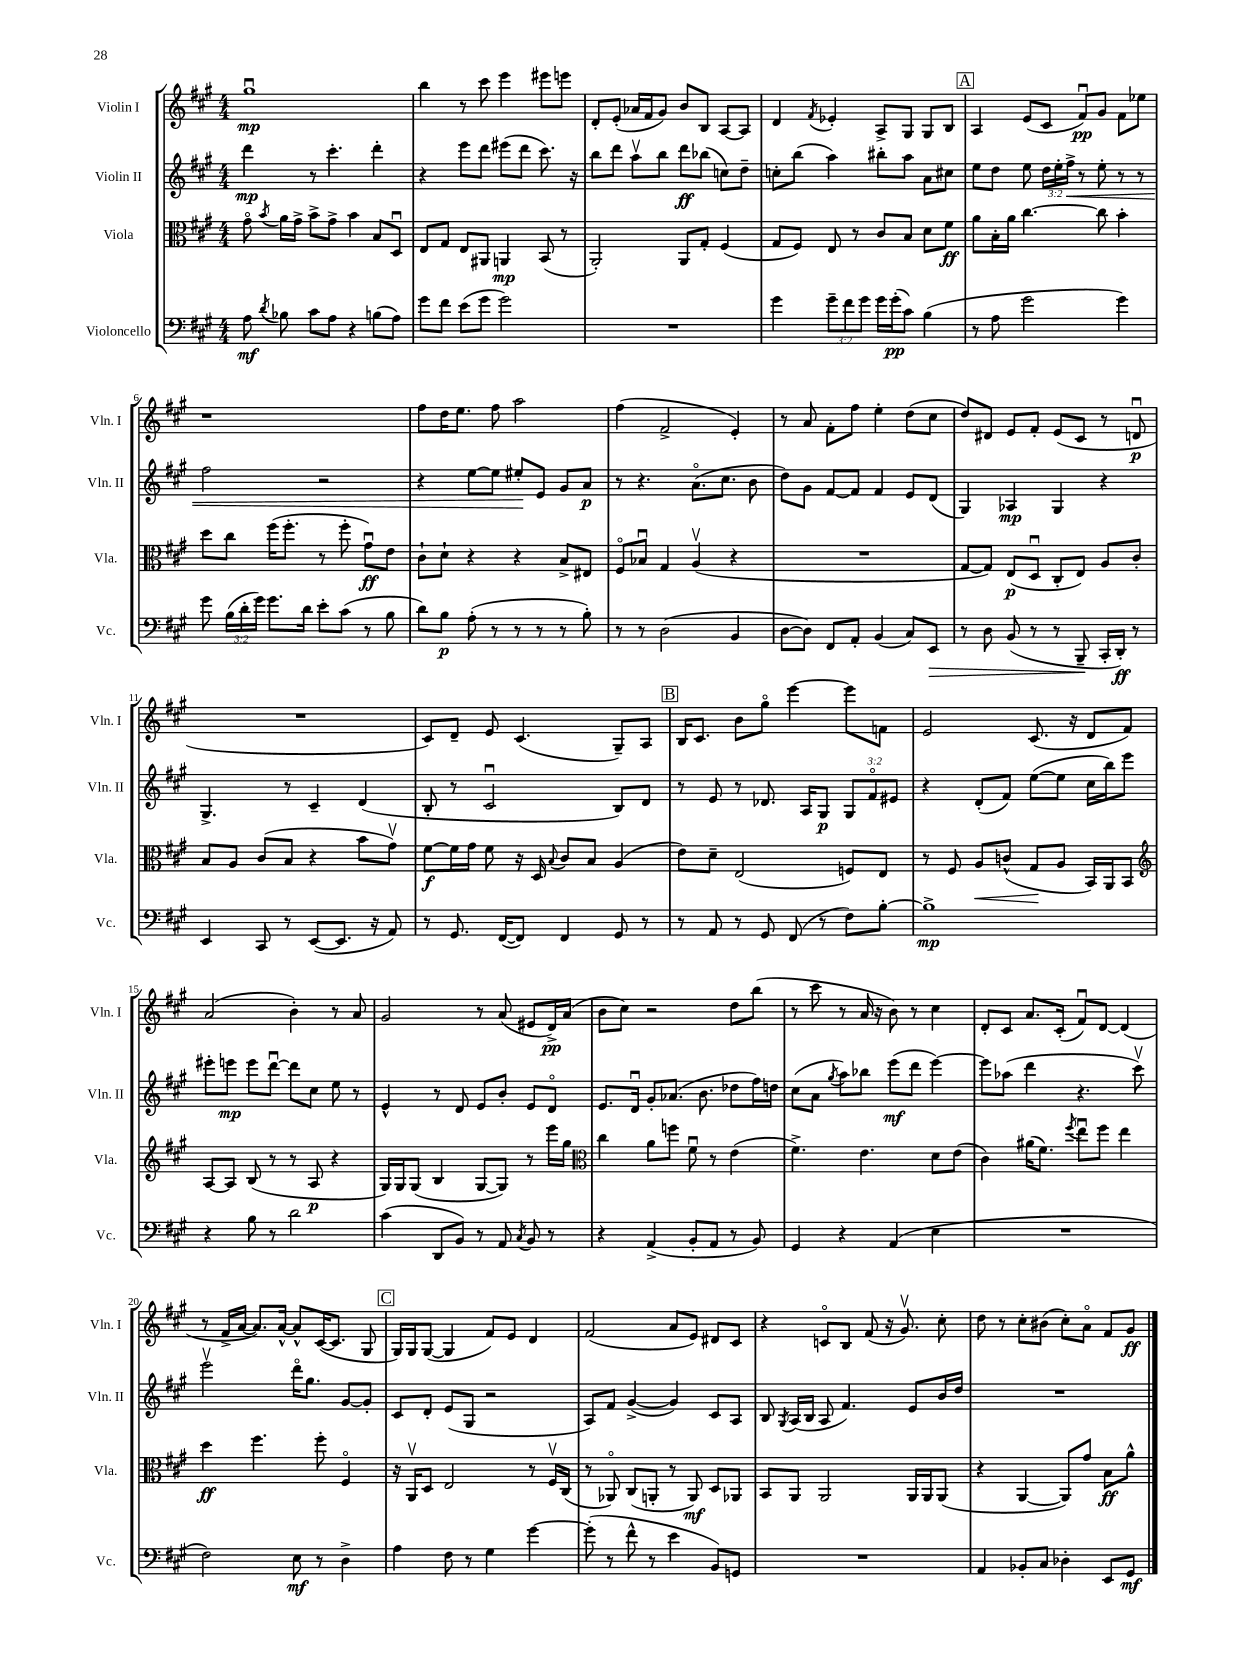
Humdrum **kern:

**kern	**dynam	**kern	**dynam	**kern	**dynam	**kern	**dynam
*part4	*part4	*part3	*part3	*part2	*part2	*part1	*part1
*staff4	*staff4	*staff3	*staff3	*staff2	*staff2	*staff1	*staff1
*I"Violoncello	*	*I"Viola	*	*I"Violin II	*	*I"Violin I	*
*I'Vc.	*	*I'Vla.	*	*I'Vln. II	*	*I'Vln. I	*
*clefF4	*	*clefC3	*	*clefG2	*	*clefG2	*
*k[f#c#g#]	*	*k[f#c#g#]	*	*k[f#c#g#]	*	*k[f#c#g#]	*
*M4/4	*	*M4/4	*	*M4/4	*	*M4/4	*
=1	=1	=1	=1	=1	=1	=1	=1
8A\	mf	8g#\	.	4ddd\	mp	1gg#u	mp
8qd/	.	8qb/	.	.	.	.	.
8B-X\	.	16a\LL	.	.	.	.	.
.	.	16g#^\JJ	.	.	.	.	.
8c#\L	.	8b^\L	.	8r	.	.	.
8A\J	.	8g#^\J	.	4.ccc#'\	.	.	.
4r	.	4b\	.	.	.	.	.
(8Bn\L	.	8B/L	.	4ddd'\	.	.	.
8A\J)	.	8Du/J	.	.	.	.	.
=2	=2	=2	=2	=2	=2	=2	=2
8g#\L	.	8E/L	.	4r	.	4bb\	.
8f#\J	.	8G#/J	.	.	.	.	.
(8e\L	.	8E/L	.	8eee\L	.	8r	.
8g#\J	.	8AA#X/J	.	8ddd\J	.	8ccc#\	.
2g#\)	.	4AAn/	mp	(8eee#X\L	.	4eee\	.
.	.	.	.	8ddd\J	.	.	.
.	.	(8BB/	.	8.ccc#\)	.	8eee#X\L	.
.	.	8r	.	.	.	8eeen\J	.
.	.	.	.	16r	.	.	.
=3	=3	=3	=3	=3	=3	=3	=3
1r	.	2AA'/)	.	8bb\L	.	8d'/L	.
.	.	.	.	8ddd\J	.	(8e'/J	.
.	.	.	.	8aav\L	.	16a-X/LL	.
.	.	.	.	.	.	16f#/J	.
.	.	.	.	8bb\J	.	8g#/J)	.
.	.	8AA/L	.	8ddd\L	ff	8b/L	.
.	.	8G#'/J	.	(8bb-X\J	.	8B/J	.
.	.	(4F#/	.	8ccn\L)	.	[8A/L	.
.	.	.	.	8dd~\J	.	8A/J]	.
=4	=4	=4	=4	=4	=4	=4	=4
4g#\	.	8G#/L	.	8ccn'\L	.	4d/	.
.	.	8F#/J)	.	(8bb\J	.	.	.
.	.	.	.	.	.	8qf#/	.
12g#~\L	.	8E/	.	4aa\)	.	4e-X'/	.
12f#\	.	.	.	.	.	.	.
.	.	8r	.	.	.	.	.
12g#\J	.	.	.	.	.	.	.
16g#\LL	.	8c#/L	.	8bb#X'\L	.	8A^/L	.
(16g#'\J	pp	.	.	.	.	.	.
8c#\J)	.	8B/J	.	8aa\J	.	8G#/J	.
(4B\	.	8d\L	.	8a\L	.	8G#/L	.
.	.	8f#\J	ff	8cc#X\J	.	8B/J	.
!!LO:REH:place=s1:t=A
=5	=5	=5	=5	=5	=5	=5	=5
8r	.	8a\L	.	8ee\L	.	4A/	.
8A\	.	16B'\L	.	8dd\J	.	.	.
.	.	16a\JJ	.	.	.	.	.
2g#\	.	[4.cc#\	.	8ee\	.	(8e/L	.
.	.	.	.	24dd\LL	.	8c#/J	.
.	.	.	.	24ee'\	.	.	.
!	!	!	!	!	!LO:HP:b	!	!
.	.	.	.	24ff#^\JJ	<	.	.
.	.	.	.	8r	.	8f#u/L)	pp
.	.	8cc#\]	.	8ee'\	.	8g#/J	.
4g#\)	.	4b'\	.	8r	.	8f#\L	.
.	.	.	.	8r	.	8ee-X\J	.
!!LO:LB:g=z
=6	=6	=6	=6	=6	=6	=6	=6
8g#\	.	8dd\L	.	2ff#\	.	1r	.
(24B\LL	.	8cc#\J	.	.	.	.	.
24d'\	.	.	.	.	.	.	.
24g#\JJ)	.	.	.	.	.	.	.
8.g#\L	.	(16ff#\KL	.	.	.	.	.
.	.	8.ff#'\J	.	.	.	.	.
16d\Jk	.	.	.	.	.	.	.
8e'\L	.	8r	.	2r	.	.	.
(8c#\J	.	8ff#'\	.	.	.	.	.
8r	.	8g#u\L)	ff	.	.	.	.
8B\	.	8e\J	.	.	.	.	.
=7	=7	=7	=7	=7	=7	=7	=7
8d\L)	.	8c#`\L	.	4r	.	8ff#\L	.
8B\J	p	8d`\J	.	.	.	16dd\K	.
.	.	.	.	.	.	8.ee\J	.
(8A'\	.	4r	.	[8ee\L	.	.	.
8r	.	.	.	8ee\J]	.	8ff#\	.
8r	.	4r	.	8ee#X'/L	.	2aa\	.
8r	.	.	.	8e/J	[	.	.
8r	.	8B^/L	.	8g#/L	.	.	.
8B'\)	.	8E#X/J	.	8a/J	p	.	.
=8	=8	=8	=8	=8	=8	=8	=8
8r	.	8F#/L	.	8r	.	(4ff#\	.
8r	.	8B-Xu/J	.	4.r	.	.	.
(2D\	.	4G#/	.	.	.	2f#^/	.
.	.	(4Av/	.	(8.a\L	.	.	.
.	.	.	.	8.cc#\J	.	.	.
4BB/	.	4r	.	.	.	4e'/)	.
.	.	.	.	8b\	.	.	.
=9	=9	=9	=9	=9	=9	=9	=9
[8D\L	.	1r	.	8dd\L)	.	8r	.
8D\J])	.	.	.	8g#\J	.	8a/	.
8FF#/L	.	.	.	[8f#/L	.	8f#'\L	.
8AA'/J	.	.	.	8f#/J]	.	8ff#\J	.
(4BB/	.	.	.	4f#/	.	4ee'\	.
8C#/L)	.	.	.	8e/L	.	(8dd\L	.
!	!LO:HP:b	!	!	!	!	!	!
8EE/J	>	.	.	(8d/J	.	8cc#\J	.
=10	=10	=10	=10	=10	=10	=10	=10
8r	.	[8G#/L	.	4G#/)	.	8dd/L)	.
8D\	.	8G#/J])	.	.	.	8d#X/J	.
(8BB/	.	(8E/L	p	4A-X/	mp	8e/L	.
8r	.	8Du/J	.	.	.	8f#'/J	.
8r	.	8C#'/L	.	4G#/	.	(8e/L	.
8BBB~/	.	8E/J)	.	.	.	8c#/J	.
16CC#'/LL	]	8A/L	.	4r	.	8r	.
16DD'/JJ)	ff	.	.	.	.	.	.
8r	.	8c#'/J	.	.	.	8dnu/	p
!!LO:LB:g=z
=11	=11	=11	=11	=11	=11	=11	=11
4EE/	.	8B/L	.	4.G#^/	.	1r	.
.	.	8A/J	.	.	.	.	.
8CC#/	.	(8c#/L	.	.	.	.	.
8r	.	8B/J	.	8r	.	.	.
([8EE/L	.	4r	.	4c#~/	.	.	.
8.EE/J]	.	.	.	.	.	.	.
.	.	8b\L	.	(4d/	.	.	.
16r	.	.	.	.	.	.	.
8AA/)	.	8g#v\J)	.	.	.	.	.
=12	=12	=12	=12	=12	=12	=12	=12
8r	.	[8f#\L	f	8B'/	.	8c#/L)	.
8.GG#/	.	16f#\L]	.	8r	.	8d~/J	.
.	.	16g#\JJ	.	.	.	.	.
.	.	8f#\	.	2c#u/	.	8e/	.
([16FF#/KL	.	.	.	.	.	.	.
8FF#/J])	.	16r	.	.	.	(4.c#/	.
.	.	16D/	.	.	.	.	.
.	.	8qqB/	.	.	.	.	.
4FF#/	.	8c#/L	.	.	.	.	.
.	.	8B/J	.	.	.	.	.
8GG#/	.	(4A/	.	8B/L)	.	8G#~/L)	.
8r	.	.	.	8d/J	.	8A/J	.
!!LO:REH:place=s1:t=B
=13	=13	=13	=13	=13	=13	=13	=13
8r	.	8e\L)	.	8r	.	16B/KL	.
.	.	.	.	.	.	8.c#/J	.
8AA/	.	8d~\J	.	8e/	.	.	.
8r	.	(2E/	.	8r	.	8b\L	.
8GG#/	.	.	.	8.d-X/	.	8gg#\J	.
(8FF#/	.	.	.	.	.	[4eee\	.
.	.	.	.	16A/KL	.	.	.
8r	.	.	.	8G#/J	p	.	.
8F#\L)	.	8Fn/L)	.	12G#/L	.	8eee\L]	.
.	.	.	.	12f#/	.	.	.
[8B'\J	.	8E/J	.	.	.	8fn\J	.
.	.	.	.	12e#X/J	.	.	.
=14	=14	=14	=14	=14	=14	=14	=14
1B^]	mp	8r	.	4r	.	2e/	.
.	.	8F#/	.	.	.	.	.
!	!	!	!LO:HP:b	!	!	!	!
.	.	8A/L	<	(8d'/L	.	.	.
.	.	(8cn^^/J	.	8f#/J)	.	.	.
.	.	8G#/L	.	([8ee\L	.	(8.c#/	.
.	.	8A/J	[	8ee\J]	.	.	.
.	.	.	.	.	.	16r	.
.	.	16BB/LL)	.	16cc#\LL	.	8d/L	.
.	.	16AA/J	.	16bb\J)	.	.	.
.	.	8BB/J	.	8eee\J	.	8f#/J)	.
!!LO:LB:g=z
=15	=15	=15	=15	=15	=15	=15	=15
*	*	*clefG2	*	*	*	*	*
4r	.	[8A/L	.	8eee#X'\L	.	(2a/	.
.	.	8A/J]	.	8eeen\J	mp	.	.
8B\	.	(8B/	.	8eee\L	.	.	.
8r	.	8r	.	[8dddu\J	.	.	.
2d\	.	8r	.	8ddd\L]	.	4b'\)	.
.	.	8A/	p	8cc#\J	.	.	.
.	.	4r	.	8ee\	.	8r	.
.	.	.	.	8r	.	8a/	.
=16	=16	=16	=16	=16	=16	=16	=16
(4c#\	.	16G#/LL)	.	4e^^/	.	2g#/	.
.	.	16G#/J	.	.	.	.	.
.	.	(8G#/J	.	.	.	.	.
8DD/L	.	4B/	.	8r	.	.	.
8BB/J)	.	.	.	8d/	.	.	.
8r	.	[8G#/L	.	8e/L	.	8r	.
8AA/	.	8G#/J])	.	8b'/J	.	(8a/	.
8qC#/	.	.	.	.	.	.	.
8BB/	.	8r	.	8e/L	.	8e#X/L	.
8r	.	16eee\LL	.	8d/J	.	16d^/L)	pp
.	.	16gg#\JJ	.	.	.	(16a/JJ	.
=17	=17	=17	=17	=17	=17	=17	=17
*	*	*clefC3	*	*	*	*	*
4r	.	4cc#\	.	8.e/L	.	8b\L	.
.	.	.	.	.	.	8cc#\J)	.
.	.	.	.	16du/Jk	.	.	.
(4AA^/	.	8a\L	.	8g#'/L	.	2r	.
.	.	8ffn\J	.	(8.a-X/J	.	.	.
8BB'/L	.	8f#u\	.	.	.	.	.
.	.	.	.	8.b\	.	.	.
8AA/J	.	8r	.	.	.	.	.
8r	.	(4e\	.	8dd-X\L	.	8dd\L	.
8BB/)	.	.	.	16ff#\L)	.	(8bb\J	.
.	.	.	.	16ddn\JJ	.	.	.
=18	=18	=18	=18	=18	=18	=18	=18
4GG#/	.	4.f#^\)	.	(8cc#\L	.	8r	.
.	.	.	.	8a\J	.	8ccc#\	.
.	.	.	.	8qgg#/	.	.	.
4r	.	.	.	8aa\L)	.	8r	.
.	.	4.e\	.	8bb-X\J	.	16a/	.
.	.	.	.	.	.	16r	.
(4AA/	.	.	.	(8eee\L	mf	8b\)	.
.	.	.	.	8ddd\J	.	8r	.
4E\	.	8d\L	.	[4eee\)	.	4cc#\	.
.	.	(8e\J	.	.	.	.	.
=19	=19	=19	=19	=19	=19	=19	=19
1r	.	4c#\)	.	8eee\L]	.	8d'/L	.
.	.	.	.	(8aa-X\J	.	8c#/J	.
.	.	(16a#X\KL	.	4ddd\	.	8.a/L	.
.	.	8.f#\J)	.	.	.	.	.
.	.	.	.	.	.	(16c#'/Jk	.
.	.	8qff#/	.	.	.	.	.
.	.	8eeu\L	.	4.r	.	8f#u/L)	.
.	.	8ff#\J	.	.	.	[8d/J	.
.	.	4ee\	.	.	.	(4d/]	.
.	.	.	.	8ccc#v\)	.	.	.
!!LO:LB:g=z
=20	=20	=20	=20	=20	=20	=20	=20
2F#\)	.	4dd\	ff	2eeev\	.	8r	.
.	.	.	.	.	.	16f#^/LL	.
.	.	.	.	.	.	[16a/JJ	.
.	.	4.ff#\	.	.	.	8.a/L])	.
.	.	.	.	.	.	[16a^^/Jk	.
8E\	mf	.	.	16ddd\KL	.	8a^^/L]	.
.	.	.	.	8.gg#\J	.	.	.
8r	.	8ff#'\	.	.	.	([16c#/K	.
.	.	.	.	.	.	8.c#/J]	.
4D^\	.	4F#/	.	[8g#/L	.	.	.
.	.	.	.	8g#'/J]	.	8G#/	.
!!LO:REH:place=s1:t=C
=21	=21	=21	=21	=21	=21	=21	=21
4A\	.	16r	.	8c#/L	.	16G#/LL)	.
.	.	16AAv/KL	.	.	.	16G#/J	.
.	.	8D/J	.	8d'/J	.	([8G#/J	.
8F#\	.	2E/	.	(8e/L	.	4G#/]	.
8r	.	.	.	8G#/J	.	.	.
4G#\	.	.	.	2r	.	8f#/L)	.
.	.	.	.	.	.	8e/J	.
[4g#\	.	8r	.	.	.	4d/	.
.	.	16F#v/LL	.	.	.	.	.
.	.	(16C#/JJ	.	.	.	.	.
=22	=22	=22	=22	=22	=22	=22	=22
(8g#'\]	.	8r	.	8A/L)	.	(2f#/	.
8r	.	8AA-X/)	.	8f#/J	.	.	.
8f#^^\	.	(8C#/L	.	([4g#^/	.	.	.
8r	.	8AAn'/J	.	.	.	.	.
4e\	.	8r	.	4g#/])	.	8a/L	.
.	.	8AA/)	mf	.	.	8e/J)	.
8BB/L)	.	8D/L	.	8c#/L	.	8d#X/L	.
8GGn/J	.	8AA-X/J	.	8A/J	.	8c#/J	.
=23	=23	=23	=23	=23	=23	=23	=23
1r	.	8BB/L	.	8B/	.	4r	.
.	.	.	.	8qG#/	.	.	.
.	.	8AA/J	.	(16A/LL	.	.	.
.	.	.	.	16B/JJ	.	.	.
.	.	2AA/	.	8A/	.	8cn/L	.
.	.	.	.	4.f#/)	.	8B/J	.
.	.	.	.	.	.	(8f#/	.
.	.	.	.	.	.	16r	.
.	.	.	.	.	.	8.g#v/)	.
.	.	16AA/LL	.	8e/L	.	.	.
.	.	16AA/J	.	.	.	.	.
.	.	(8AA/J	.	16b/L	.	8cc#'\	.
.	.	.	.	16dd/JJ	.	.	.
=24	=24	=24	=24	=24	=24	=24	=24
4AA/	.	4r	.	1r	.	8dd\	.
.	.	.	.	.	.	8r	.
8BB-X'/L	.	[4AA/	.	.	.	8cc#'\L	.
8C#/J	.	.	.	.	.	(8b#X\J	.
4D-X'\	.	8AA/L])	.	.	.	8cc#'\L)	.
.	.	8g#/J	.	.	.	8a\J	.
8EE/L	.	8B\L	ff	.	.	8f#/L	.
8GG#/J	mf	8a^^\J	.	.	.	8g#/J	ff
==	==	==	==	==	==	==	==
*-	*-	*-	*-	*-	*-	*-	*-
